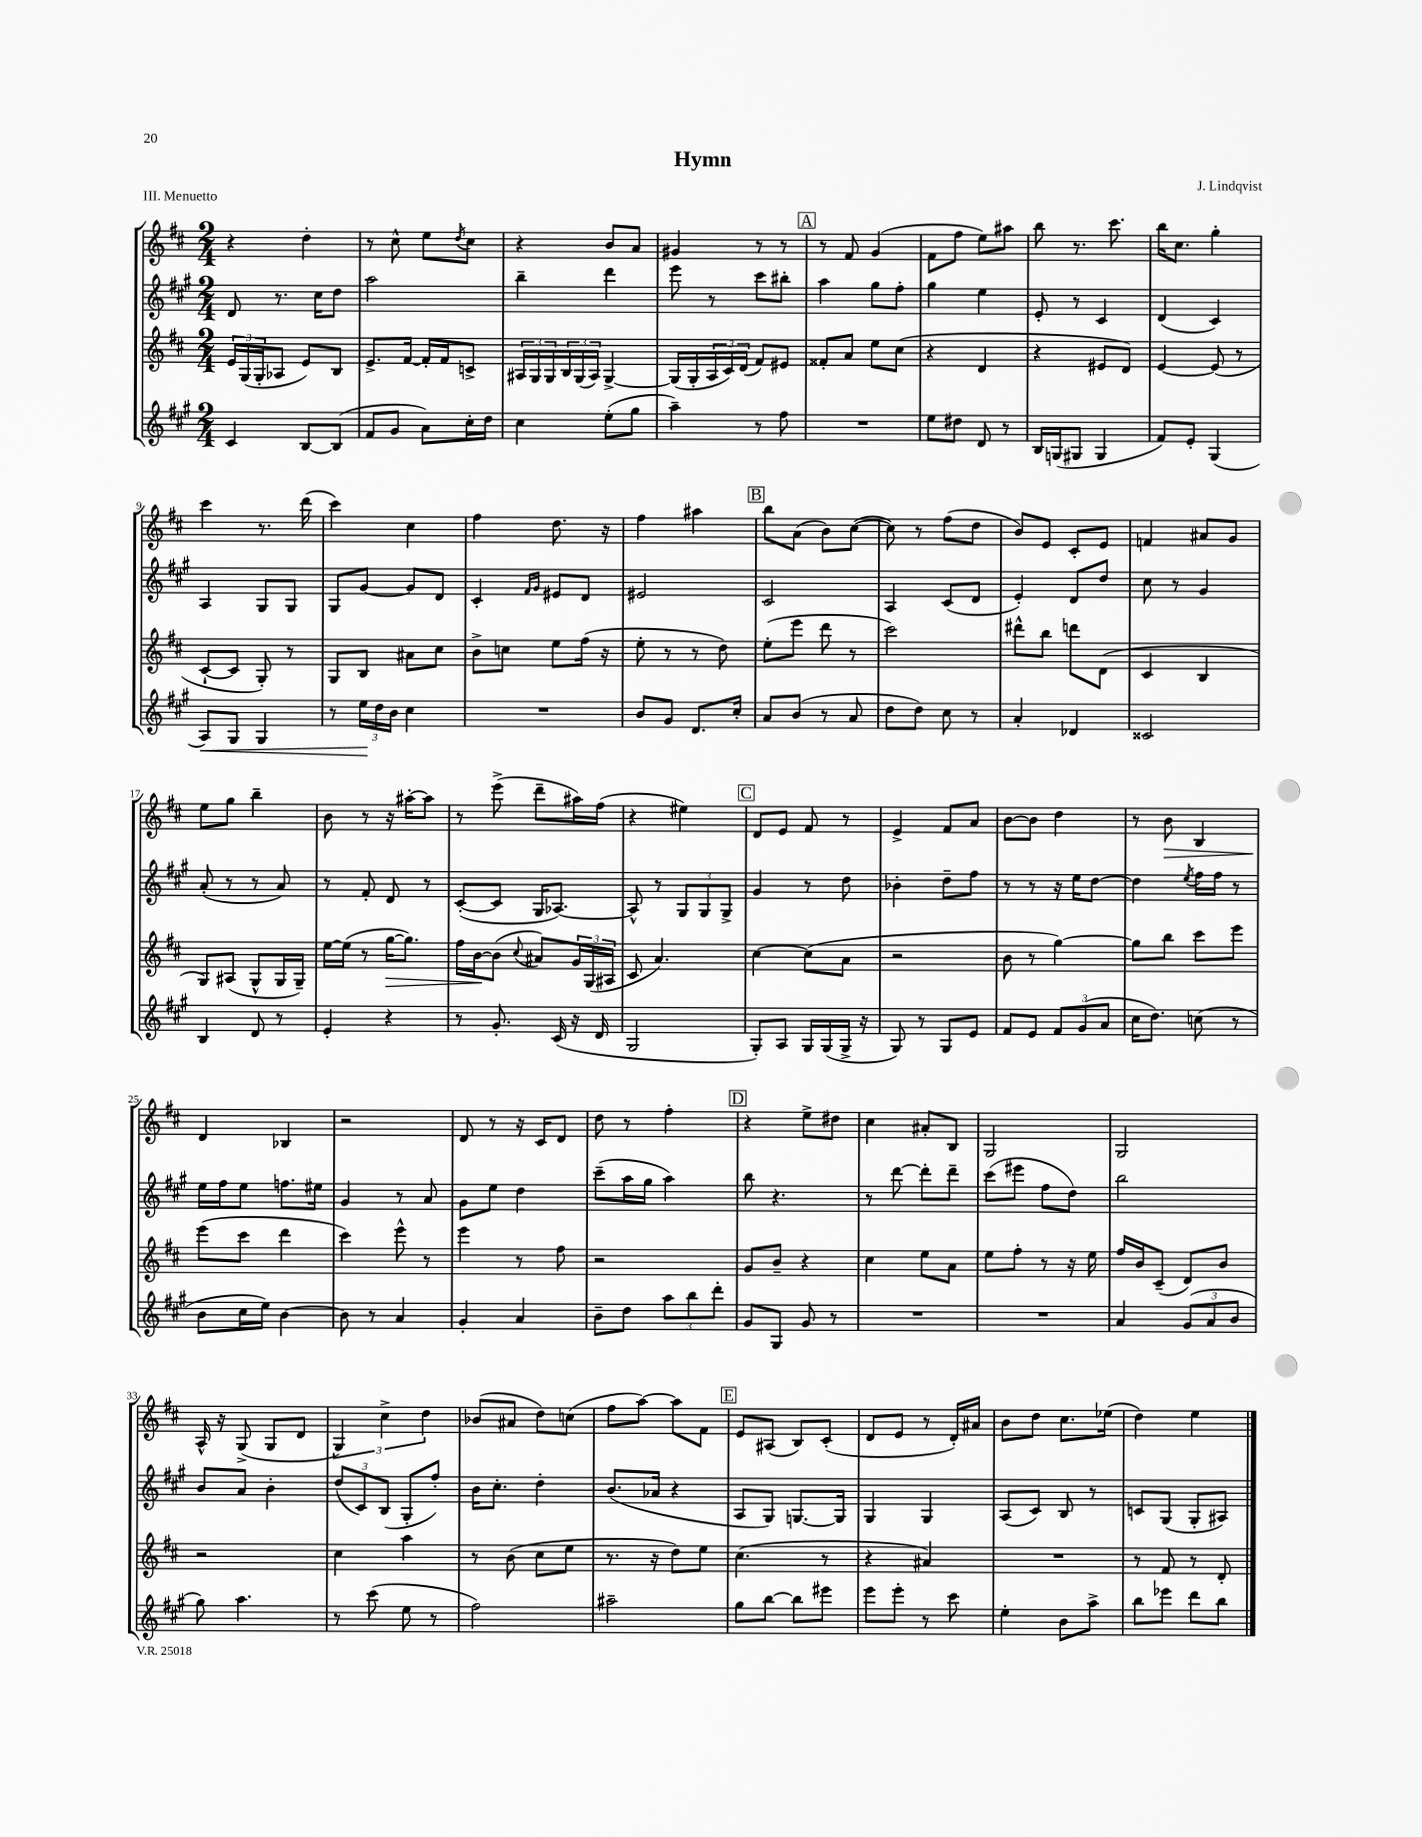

**kern	**kern	**kern	**kern
*staff4	*staff3	*staff2	*staff1
*clefG2	*clefG2	*clefG2	*clefG2
*k[f#c#g#]	*k[f#c#]	*k[f#c#g#]	*k[f#c#]
*M2/4	*M2/4	*M2/4	*M2/4
4c#	24e	8d	4r
.	(24G	.	.
.	24G'	.	.
.	8A-	8.r	.
[8B	8e)	.	4dd'
.	.	16cc#	.
(8B]	8B	8dd	.
=	=	=	=
8f#	8.e^	2aa	8r
8g#	.	.	8cc#^^
.	[16f#	.	.
8a)	16f#']	.	8ee
.	16f#	.	.
.	.	.	8qdd
16cc#'	8c^	.	8cc#
16dd	.	.	.
=	=	=	=
4cc#	24A#	4bb~	4r
.	24G	.	.
.	24G	.	.
.	24B	.	.
.	(24G	.	.
.	24A#)	.	.
(8ee'	[4G^	4ddd	8b
8gg#	.	.	8a
=	=	=	=
4aa~)	(16G]	8eee	4g#
.	16G'	.	.
.	24A	8r	.
.	24c#)	.	.
.	(24d	.	.
8r	8f#)	8ccc#	8r
8ff#	8e#	8bb#'	8r
=	=	=	=
2r	8f##'	4aa	8r
.	8a	.	8f#
.	8ee	8gg#	(4g
.	(8cc#	8ff#'	.
=	=	=	=
8ee	4r	4gg#	8f#
8dd#	.	.	8ff#
8d	4d	4ee	8ee)
8r	.	.	8aa#
=	=	=	=
16B	4r	8e'	8bb
(16G	.	.	.
8G#	.	8r	8.r
4G#	8e#	4c#	.
.	.	.	8.ccc#
.	8d)	.	.
=	=	=	=
8f#)	[4e	(4d	16bb
.	.	.	8.cc#
8e'	.	.	.
(4G#	(8e]	4c#)	4gg'
.	8r	.	.
=	=	=	=
8A)	[8c#`	4A	4ccc#
8G#	8c#]	.	.
4G#	8G')	8G#	8.r
.	8r	8G#	.
.	.	.	(16ddd
=	=	=	=
8r	8G	8G#	4ccc#)
24ee	8B	[8g#	.
24dd	.	.	.
24b	.	.	.
4cc#	8a#	8g#]	4cc#
.	8cc#	8d	.
=	=	=	=
2r	8b^	4c#'	4ff#
.	8cc	.	.
.	.	16qqf#	.
.	.	16qqg#	.
.	8ee	8e#	8.dd
.	(16ff#	8d	.
.	16r	.	16r
=	=	=	=
8b	8ee'	2e#	4ff#
8g#	8r	.	.
8.d	8r	.	4aa#
.	8dd)	.	.
16cc#'	.	.	.
=	=	=	=
8a	(8ee'	2c#	8bb
(8b	8eee	.	(8a
8r	8ddd	.	8b)
8a	8r	.	([8cc#
=	=	=	=
8dd	2ccc#)	4A	8cc#])
8dd)	.	.	8r
8cc#	.	(8c#	(8ff#
8r	.	8d	8dd
=	=	=	=
4a'	8ddd#^^	4e')	8b)
.	8bb	.	8e
4d-	8ddd	8d	8c#'
.	(8d	8dd	8e
=	=	=	=
2c##	4c#	8cc#	4f
.	.	8r	.
.	4B	4g#	8a#
.	.	.	8g
=	=	=	=
4B	8G)	(8a'	8ee
.	(8A#	8r	8gg
8d	8G^^	8r	4bb~
8r	16G	8a)	.
.	16G~)	.	.
=	=	=	=
4e'	[16ee	8r	8b
.	(16ee]	.	.
.	8r	8f#'	8r
4r	[16gg	8d	16r
.	8.gg])	.	[16aa#'
.	.	8r	8aa#]
=	=	=	=
8r	16ff#	([8c#'	8r
.	[16b	.	.
8.g#'	(8b]	8c#]	(8eee^
.	8qqcc#	.	.
.	8a#)	16G#	8ddd~
(16c#	.	[8.A-)	.
16r	24g	.	16aa#)
.	(24G	.	.
16d	.	.	(16ff#
.	24A#	.	.
=	=	=	=
2G#	8c#	8A-^^]	4r
.	4.a)	8r	.
.	.	12G#	4ee#)
.	.	12G#	.
.	.	12G#^	.
=	=	=	=
8G#')	[4cc#	4g#	8d
8A	.	.	8e
16G#	(8cc#]	8r	8f#
(16G#	.	.	.
16G#^	8a	8dd	8r
16r	.	.	.
=	=	=	=
8G#)	2r	4b-'	4e^
8r	.	.	.
8G#	.	8dd~	8f#
8e	.	8ff#	8a
=	=	=	=
8f#	8b	8r	[8b
8e	8r	8r	8b]
12f#	[4gg)	16r	4dd
.	.	16ee	.
(12g#	.	.	.
.	.	[8dd	.
12a	.	.	.
=	=	=	=
16cc#	8gg]	4dd]	8r
8.dd)	.	.	.
.	8bb	.	8b
.	.	8qee	.
(8cc	8ccc#	16ff#	4B
.	.	16ff#	.
8r	8eee	8r	.
=	=	=	=
8b	(8eee	16ee	4d
.	.	16ff#	.
16cc#	8ccc#	8ee	.
16ee)	.	.	.
[4b	4ddd	8.ff	4B-
.	.	16ee#	.
=	=	=	=
8b]	4ccc#)	4g#	2r
8r	.	.	.
4a	8eee^^	8r	.
.	8r	8a	.
=	=	=	=
4g#'	4eee	8g#	8d
.	.	8ee	8r
4a	8r	4dd	16r
.	.	.	16c#
.	8ff#	.	8d
=	=	=	=
8b~	2r	(8ccc#~	8dd
8dd	.	16aa	8r
.	.	16gg#	.
12aa	.	4aa)	4ff#'
12bb	.	.	.
12ddd'	.	.	.
=	=	=	=
8g#	8g	8bb	4r
8G#	8b~	4.r	.
8g#	4r	.	8ee^
8r	.	.	8dd#
=	=	=	=
2r	4cc#	8r	4cc#
.	.	[8ddd	.
.	8ee	8ddd']	8a#'
.	8a	8ddd~	8B
=	=	=	=
2r	8ee	(8ccc#	2G
.	8ff#'	8eee#	.
.	8r	8ff#	.
.	16r	8dd)	.
.	16ee	.	.
=	=	=	=
4a	16ff#	2bb	2G
.	16b	.	.
.	(8c#~	.	.
(12g#	8d)	.	.
12a	.	.	.
.	8b	.	.
12b	.	.	.
=	=	=	=
8gg#)	2r	8b	16A^^
.	.	.	16r
4.aa	.	8a	(8G^
.	.	4b'	8G
.	.	.	8d
=	=	=	=
8r	4cc#	(12dd	6G)
.	.	12c#)	.
(8ccc#	.	.	.
.	.	(12B	6cc#^
8ee	4aa	8G#'	.
.	.	.	6dd
8r	.	8ff#')	.
=	=	=	=
2ff#)	8r	16b	(8b-
.	.	8.cc#'	.
.	(8b	.	8a#
.	8cc#	4dd'	8dd)
.	8ee	.	(8cc
=	=	=	=
2aa#~	8.r	(8.b	8ff#
.	.	.	[8aa)
.	16r	16a-	.
.	8dd)	4r	8aa]
.	8ee	.	8f#
=	=	=	=
8gg#	(4.cc#	8A	8e
[8bb	.	8G#)	(8A#
8bb]	.	[8.G	8B)
8eee#	8r	.	(8c#'
.	.	16G]	.
=	=	=	=
8eee	4r	4G#	8d
8eee'	.	.	8e
8r	4a#)	4G#	8r
8ccc#	.	.	16d')
.	.	.	16a#
=	=	=	=
4ee'	2r	(8A	8b
.	.	8c#)	8dd
8b	.	8B	8.cc#
8aa^	.	8r	.
.	.	.	(16ee-
=	=	=	=
8bb	8r	8c	4dd)
8eee-	8f#	(8G#	.
8ddd	8r	8G#'	4ee
8bb	8d'	8A#)	.
==	==	==	==
*-	*-	*-	*-
